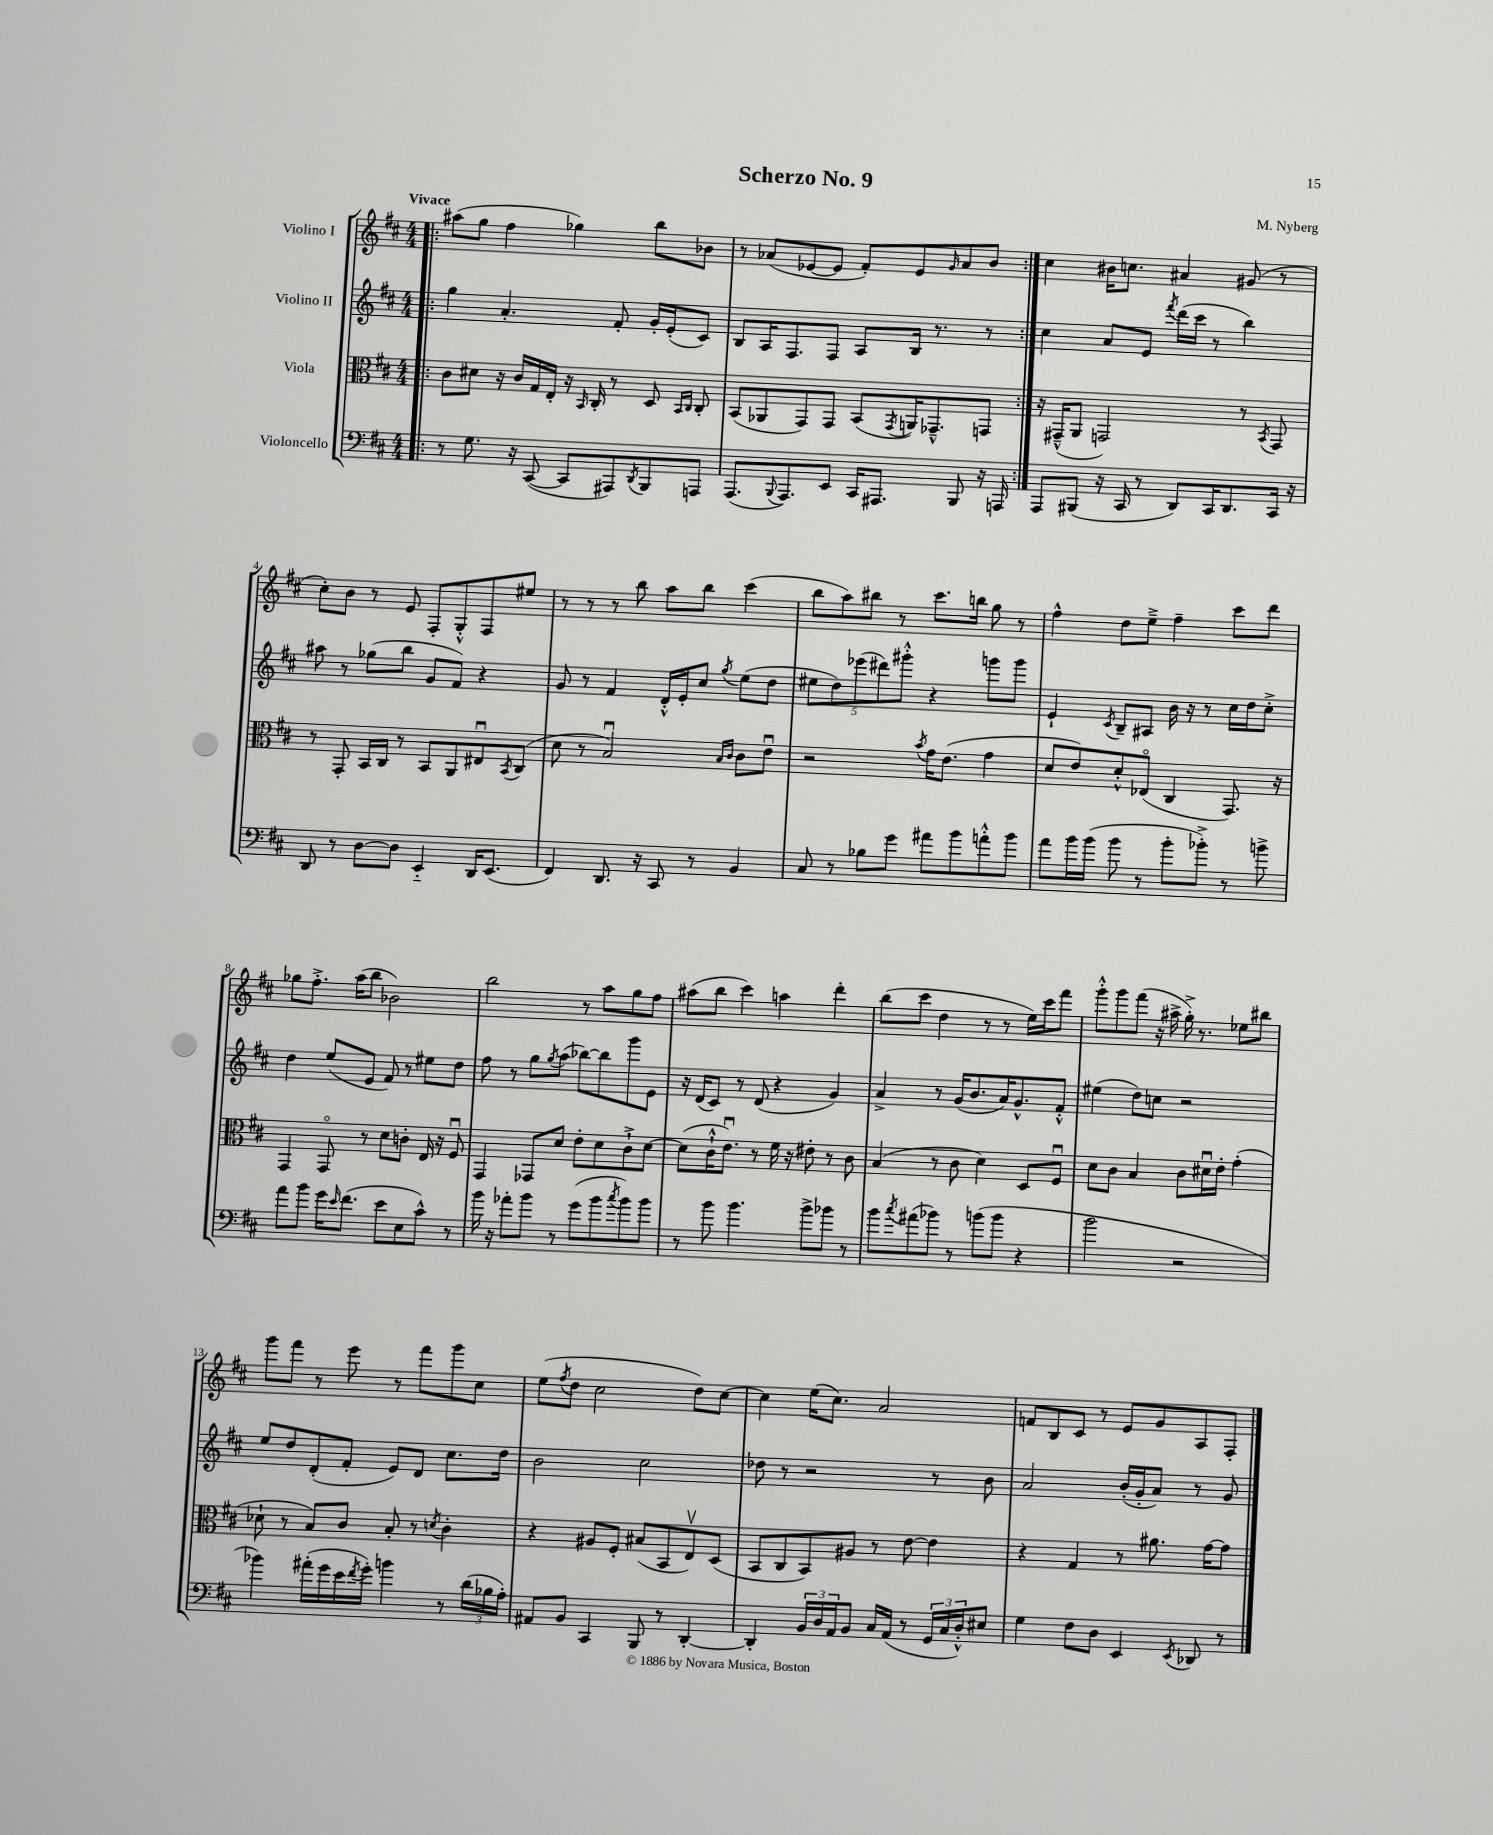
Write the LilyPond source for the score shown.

\header { title = "Scherzo No. 9" composer = "M. Nyberg" }
<<
\new StaffGroup <<
\new Staff = "s0" \with { instrumentName = "Violino I" } {
    \clef treble \key d \major \numericTimeSignature \time 4/4 \tempo "Vivace"
    \repeat volta 2 { \bar ".|:" ais''8( g''8 fis''4 ges''4) b''8 bes'8 |
    r8 aes'8( ees'8~ ees'8 fis'8-.) ees'8 \grace { g'16 } aes'8 b'8 | }
    cis''4 bis'16 c''8. ais'4 gis'8( r8 |
    cis''8-.) b'8 r8 e'8 fis8-. g8-.-^ fis8 eis''8 |
    r8 r8 r8 b''8 a''8 b''8 cis'''4( |
    b''8 a''8) bis''8 r8 cis'''8. b''16 g''8 r8 |
    fis''4-^ d''8 e''8---> fis''4-- cis'''8 d'''8 |
    ges''8 fis''8.-.-> a''16( b''8 bes'2) |
    b''2 r8 a''8 g''8 fis''8 |
    ais''8( b''8 cis'''4) a''4 d'''4-. |
    b''8( cis'''8 d''4 r8 r8 e''16) cis'''16 fis'''8 |
    g'''8-.-^ g'''8 fis'''8( r16 ais''16-> g''16-.->) r8. ees''8 bis''8 |
    g'''8 fis'''8 r8 e'''8 r8 fis'''8 g'''8 cis''8 |
    e''8( \acciaccatura { fis''8 } d''8 cis''2 d''8) cis''8~ |
    cis''4 e''16( cis''8.) a'2 |
    f'8 b8 cis'8 r8 e'8 g'8 a8 fis8-. \bar "|." |
}
\new Staff = "s1" \with { instrumentName = "Violino II" } {
    \clef treble \key d \major \numericTimeSignature \time 4/4
    \repeat volta 2 { \bar ".|:" g''4 a'4.-. fis'8-. g'16-. e'16-.( cis'8) |
    b8 a16 fis8. fis8 a8 b16 r8. r8 | }
    cis''4 a'8 e'8 \acciaccatura { fis'''8 } d'''16( cis'''16 r8 b''4) |
    ais''8 r8 ges''8( b''8 g'8 fis'8) r4 |
    g'8 r8 fis'4 d'16-.-^ e'16-. cis''8 \acciaccatura { g''8 } e''8( d''8 |
    \tuplet 5/4 { eis''8 d''8) ees'''8( dis'''8) gis'''8-.-^ } r4 g'''8 g'''8 |
    e'4-! \acciaccatura { cis'8 } b8-- ais8 b'16 r16 r8 cis''16 d''16 cis''8-.-> |
    d''4 e''8( e'8 fis'8) r8 eis''8 d''8 |
    fis''8 r8 g''8 \acciaccatura { g''8 } a''8( bes''8~) bes''8 g'''8 e'8 |
    r16 d'16( cis'8) r8 d'8( r4 g'4) |
    a'4-> r8 g'16( b'8. a'16) g'8.-^ fis'8-.-^ |
    eis''4( d''8) c''8 r2 |
    e''8 d''8 d'8-.( fis'8-. e'8) d'8 cis''8. d''16 |
    b'2 cis''2 |
    des''8 r8 r2 r8 b'8 |
    a'2 b'16-.( g'16-. a'8) r8 g'8 \bar "|." |
}
\new Staff = "s2" \with { instrumentName = "Viola" } {
    \clef alto \key d \major \numericTimeSignature \time 4/4
    \repeat volta 2 { \bar ".|:" cis'8 dis'8 r16 cis'16 g16 e16-. r16 \grace { b,16 } cis16-. r8 d8 \grace { b,16 cis16 } cis8-. |
    b,8( aes,8 g,8) g,8 b,8( \acciaccatura { g,8 } a,16) ges,8.---^ g,8 | }
    r16 gis,16---^( a,8 g,2) r8 \acciaccatura { b,8 } g,8 |
    r8 g,8-. b,16 cis16 r8 b,8 a,8 eis8\downbow \acciaccatura { b,8 } cis8( |
    d'8 r8 b2\downbow) \grace { b16 cis'16 } cis'8 e'8\downbow |
    r2 \acciaccatura { b'8 } g'16 e'8.( g'4 |
    d'8 e'8) d'8-.-^ ees8\flageolet( cis4 g,8.) r16 |
    g,4 g,8\flageolet r8 d'8 c'8-. e16 r16 fis8\downbow |
    g,4 ges,8 d'8 e'8-. d'8 cis'8-!-> d'8~ |
    d'8( cis'16-!-^ e'8.\downbow) r8 fis'16 r16 eis'8-. r8 cis'8 |
    b4( r8 cis'8 d'4) d8 fis8\downbow |
    d'8 cis'8 b4 cis'8 dis'16\downbow e'16-. g'4-.( |
    des'8-! r8 b8) cis'8 b8-. r8 \acciaccatura { d'8 } cis'4-. |
    r4 ais8 fis8-. bis8( b,8 e8\upbow) d8( |
    b,8 cis8 b,8) ais8 r8 e'8~ e'4 |
    r4 g4 r8 ais'8. g'16~ g'8 \bar "|." |
}
\new Staff = "s3" \with { instrumentName = "Violoncello" } {
    \clef bass \key d \major \numericTimeSignature \time 4/4
    \repeat volta 2 { \bar ".|:" r8 g8. r16 cis,8~( cis,8 ais,,8) \acciaccatura { d,8 } b,,8 a,,8 |
    a,,8.( \appoggiatura { b,,8 } a,,8.) e,8 cis,16 ais,,8. b,,8 r16 a,,16 | }
    a,,8 bis,,8( r16 cis,16 r8 d,8) cis,16 d,8. cis,16 r16 |
    d,8 r8 d8~ d8 e,4-_ d,16 e,8.( |
    fis,4) d,8. r16 cis,8 r8 b,4 |
    cis8 r8 bes8 g'8 ais'8 b'8 a'8-.-^ b'8 |
    a'8 b'16 b'16( b'8 r8 b'8-. bes'8-.->) r8 b'8-> |
    a'8 b'8 g'16 \grace { e'16 } fis'8.( e'8 e8 cis'8-^) r8 |
    b'16 r16 aes'8-. b'8 r8 g'8( b'8 \acciaccatura { cis''8 } b'8) b'8 |
    r8 b'8 b'4. b'8-> bes'8 r8 |
    b'8 \acciaccatura { cis''8 } ais'8( bes'8) r8 b'8( b'8 r4 |
    b'2 r2 |
    bes'4) ais'16-.( g'16 e'16 \acciaccatura { fis'8 } g'16-.) b'4 r8 \tuplet 3/2 { d'16( bes16 a16-.) } |
    ais,8 b,8 cis,4 b,,8 r8 d,4~-. |
    d,4-. \tuplet 3/2 { b,16 d16 a,16 } b,8 cis16 a,16( r8 \tuplet 3/2 { g,16 cis16 d16-.-^) } eis8 |
    g4 fis8 d8 e,4 \acciaccatura { e,8 } des,8 r8 \bar "|." |
}
>>
>>
